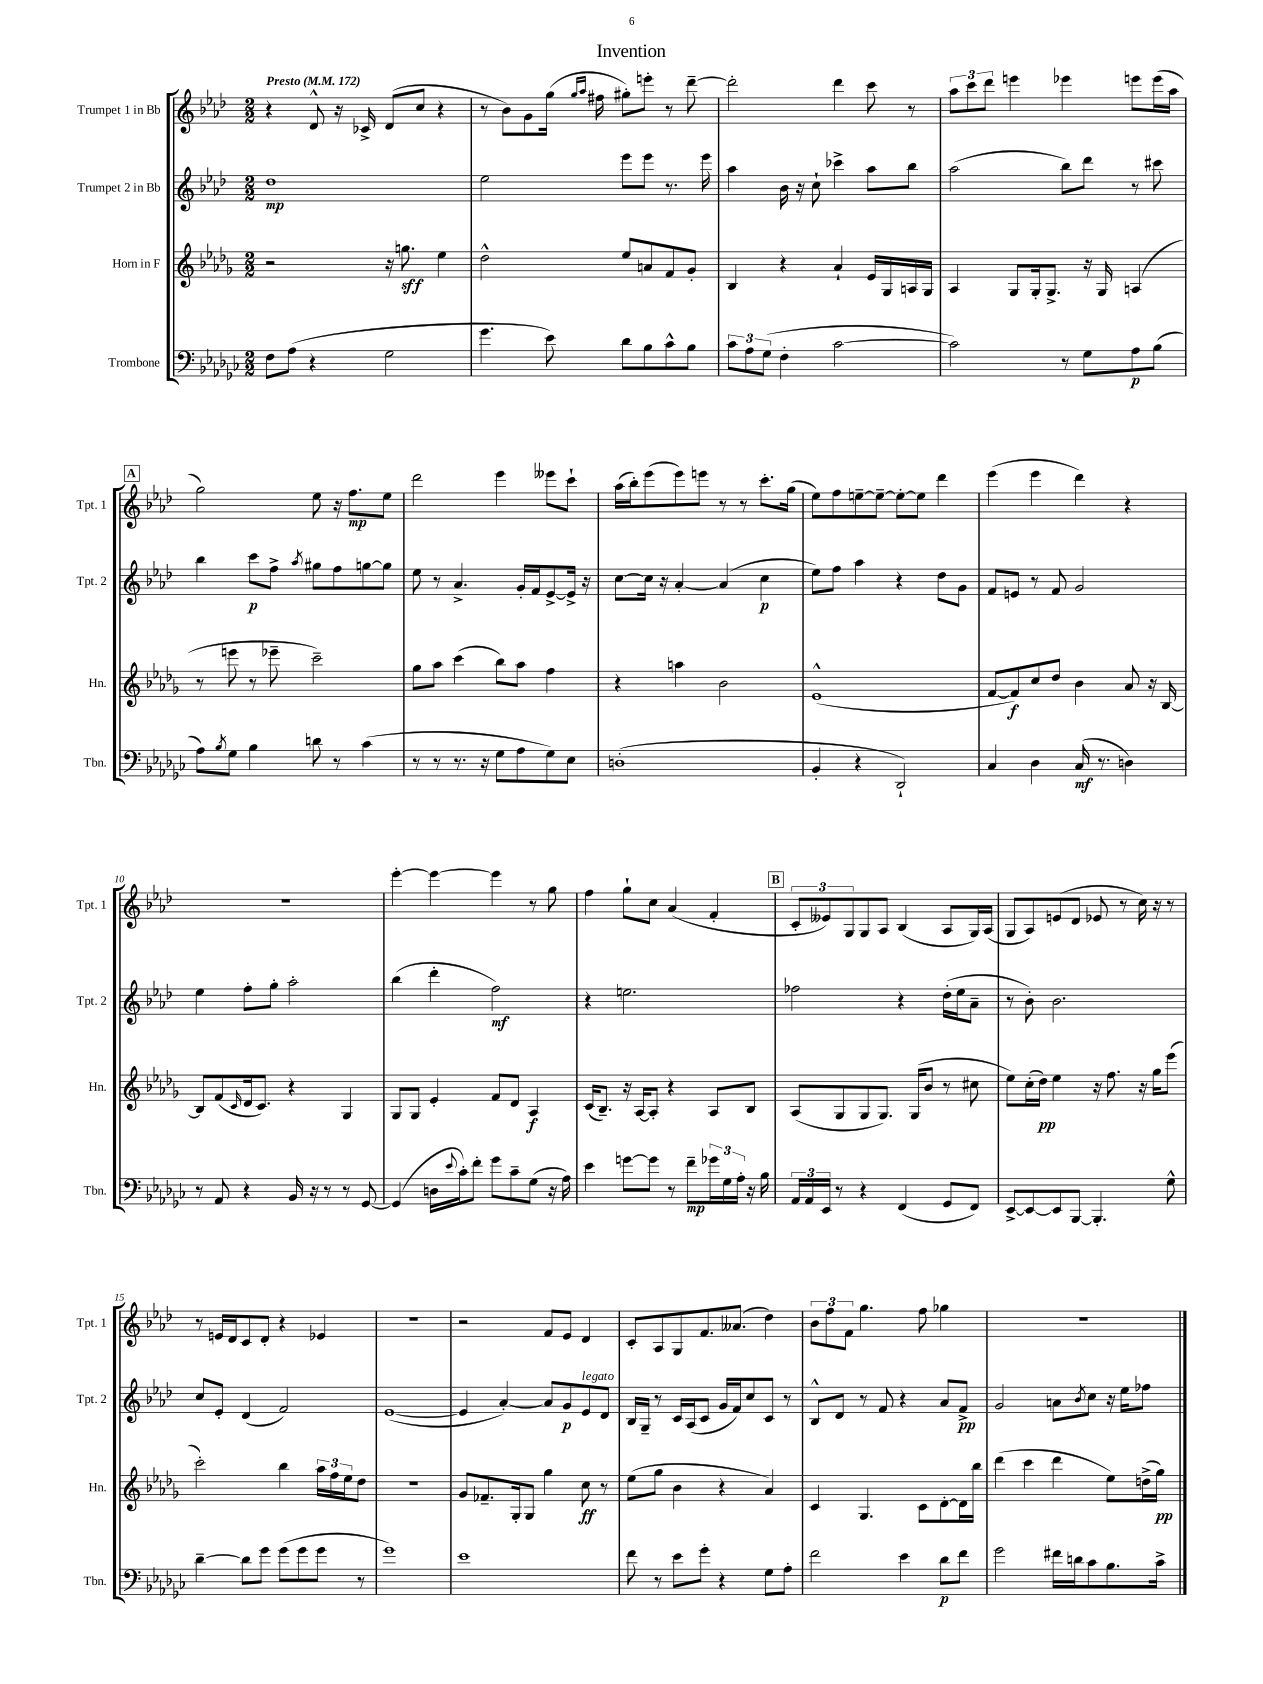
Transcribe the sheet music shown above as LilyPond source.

\header { title = "Invention" }
<<
\new StaffGroup <<
\new Staff = "s0" \with { instrumentName = "Trumpet 1 in Bb" shortInstrumentName = "Tpt. 1" } {
    \clef treble \key aes \major \numericTimeSignature \time 2/2 \tempo "Presto" 4 = 172
    r4 des'8-^ r16 ces'16-> des'8( c''8 r4 |
    r8 bes'8) g'8 g''16( \grace { g''16 aes''16 } fis''16 gis''8-.) e'''8-. r8 des'''8~-- |
    des'''2-. des'''4 c'''8 r8 |
    \tuplet 3/2 { aes''8 c'''8 des'''8 } e'''4 ees'''4 e'''8 e'''16( aes''16 |
    \mark \markup { \box "A" } g''2) ees''8 r16 f''8.\mp ees''8 |
    des'''2 ees'''4 eeses'''8 c'''8-! |
    aes''16( bes''16-.) ees'''8( ees'''8) e'''8 r8 r8 c'''8.-. g''16( |
    ees''8) f''8 e''8~-- e''8~-- e''8~-. e''8 des'''4 |
    ees'''4( ees'''4 des'''4) r4 |
    R1 |
    ees'''4~-. ees'''4~ ees'''4 r8 g''8 |
    f''4 g''8-! c''8 aes'4( f'4-. |
    \mark \markup { \box "B" } \tuplet 3/2 { c'8-. eeses'8) g8 } g8 aes8 bes4( aes8 g16) aes16( |
    g8 aes8) e'8( des'8 ees'8 r8 c''16) r16 r8 |
    r8 e'16 des'16 c'8 des'8-. r4 ees'4 |
    R1 |
    r2 f'8 ees'8 des'4 |
    c'8-. aes8 g8 f'8. aeses'8.( des''4) |
    \tuplet 3/2 { bes'8 f''8 f'8 } g''4. f''8 ges''4 |
    R1 \bar "|." |
}
\new Staff = "s1" \with { instrumentName = "Trumpet 2 in Bb" shortInstrumentName = "Tpt. 2" } {
    \clef treble \key aes \major \numericTimeSignature \time 2/2
    des''1\mp |
    ees''2 ees'''8 ees'''8 r8. ees'''16 |
    aes''4 bes'16 r16 c''8-! ces'''4-> aes''8 bes''8 |
    aes''2( bes''8) des'''8 r8 cis'''8 |
    \mark \markup { \box "A" } bes''4 c'''8\p f''8-> \acciaccatura { aes''8 } gis''8 f''8 g''8~ g''8 |
    ees''8 r8 aes'4.-> g'16-. f'16 ees'8~-> ees'16-> r16 |
    c''8~ c''16 r16 aes'4~-. aes'4( c''4\p |
    ees''8) f''8 aes''4 r4 des''8 g'8 |
    f'8 e'8 r8 f'8 g'2 |
    ees''4 f''8-. g''8-. aes''2-. |
    bes''4( des'''4-. f''2\mf) |
    r4 e''2. |
    \mark \markup { \box "B" } fes''2 r4 des''16-.( ees''16 aes'8-- |
    r8 bes'8-.) bes'2. |
    c''8 ees'8-. des'4( f'2) |
    ees'1~( |
    ees'4 aes'4~-.) aes'8 g'8\p ees'8^\markup { \italic "legato" } des'8 |
    bes16 g16-- r8 c'16 aes16( c'8 g'16 f'16) c''8 c'8 r8 |
    bes8-^ des'8 r8 f'8 r4 aes'8 f'8->\pp |
    g'2 a'8 \acciaccatura { bes'8 } c''8 r16 ees''16 fes''8 \bar "|." |
}
\new Staff = "s2" \with { instrumentName = "Horn in F" shortInstrumentName = "Hn." } {
    \clef treble \key des \major \numericTimeSignature \time 2/2
    r2 r16 g''8.\sff ees''4 |
    des''2-^ ees''8 a'8 f'8 ges'8-. |
    bes4 r4 aes'4-! ees'16 ges16 a16 ges16 |
    aes4 ges8 ges16-. ges8.-> r16 ges16 a4( |
    \mark \markup { \box "A" } r8 e'''8 r8 ees'''8-- c'''2--) |
    ges''8 aes''8 c'''4( bes''8) aes''8 f''4 |
    r4 a''4 bes'2 |
    ees'1-^( |
    f'8~ f'8\f) c''8 des''8 bes'4 aes'8 r16 bes16~ |
    bes8 f'8( \grace { c'16 } des'16 c'8.) r4 ges4 |
    ges8 ges8 ees'4-. f'8 des'8 aes4\f |
    c'16( bes8.--) r16 aes16~ aes8-. r4 aes8 bes8 |
    \mark \markup { \box "B" } aes8( ges8 ges8 ges8.) ges16( bes'8 r8 cis''8 |
    ees''8) c''16-.( des''16\pp) ees''4 r16 f''8. r16 ges''16 ees'''8( |
    c'''2-.) bes''4 \tuplet 3/2 { aes''16 f''16 ees''16 } des''8 |
    r1 |
    ges'8 fes'8.-- ges16-. ges8 ges''4 c''8\ff r8 |
    ees''8( ges''8 bes'4 r4 aes'4) |
    c'4 ges4. c'8 des'8~-. des'16 bes''16 |
    des'''4( c'''4 des'''4 ees''8) d''16->( ges''16\pp) \bar "|." |
}
\new Staff = "s3" \with { instrumentName = "Trombone" shortInstrumentName = "Tbn." } {
    \clef bass \key ges \major \numericTimeSignature \time 2/2
    f8 aes8( r4 ges2 |
    ges'4. ees'8) des'8 bes8 ces'8-^ bes8 |
    \tuplet 3/2 { ces'8 aes8 ges8( } f4-. ces'2~ |
    ces'2) r8 ges8 aes8\p bes8( |
    \mark \markup { \box "A" } aes8) \acciaccatura { bes8 } ges8 bes4 d'8 r8 ces'4( |
    r8 r8 r8. r16 ges8 aes8 ges8) ees8 |
    d1-.( |
    bes,4-. r4 des,2-!) |
    ces4 des4 ces16\mf( r8. d4) |
    r8 aes,8 r4 bes,16 r16 r8 r8 ges,8~ |
    ges,4( d16 \appoggiatura { ees'8 } ces'16-.) f'8-. ges'8 ces'8-- ges8( r16 aes16) |
    ees'4 g'8~ g'8 r8 f'8--\mp \tuplet 3/2 { ges'16 ges16 aes16-. } r16 bes16 |
    \mark \markup { \box "B" } \tuplet 3/2 { aes,16 aes,16 ees,16 } r8 r4 f,4( ges,8 f,8) |
    ees,8~-> ees,8~ ees,8 bes,,8~ bes,,4.-. ges8-^ |
    des'4~-- des'8 ges'8 ges'8( ges'8 ges'8 r8 |
    ges'1) |
    ees'1 |
    f'8 r8 ees'8 ges'8-. r4 ges8 aes8-. |
    f'2 ees'4 des'8\p f'8 |
    ges'2 fis'16 d'16 ces'8 bes8. ces'16-> \bar "|." |
}
>>
>>
